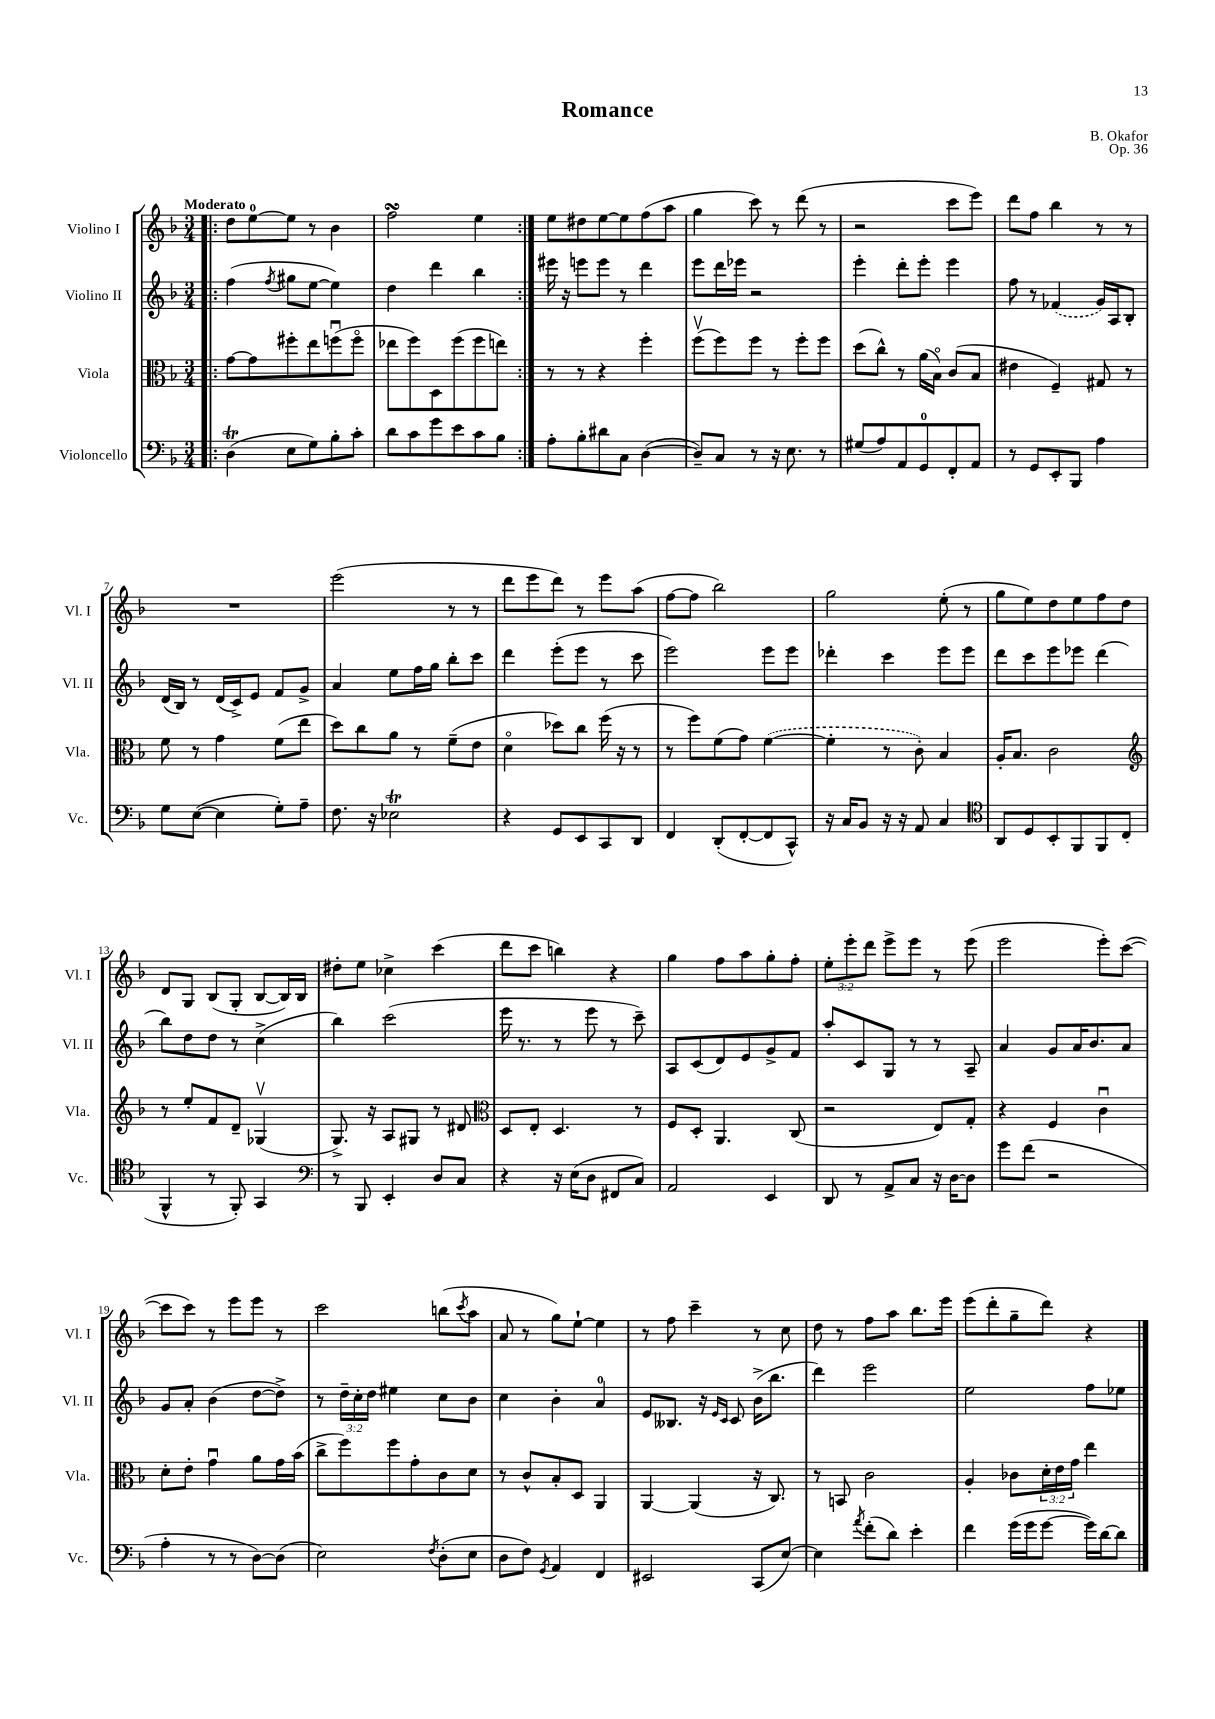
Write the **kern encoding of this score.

**kern	**kern	**kern	**kern
*staff4	*staff3	*staff2	*staff1
*clefF4	*clefC3	*clefG2	*clefG2
*k[b-]	*k[b-]	*k[b-]	*k[b-]
*M3/4	*M3/4	*M3/4	*M3/4
=!|:	=!|:	=!|:	=!|:
(4D	[8g	(4ff	8dd
.	8g]	.	[8ee
.	.	8qff	.
8E	8ff#'	8gg#	8ee]
8G)	8ee	[8ee	8r
8B-'	(8ffu	4ee])	4b-
8c'	8ffo	.	.
=	=	=	=
8d	8ee-	4dd	2ff
8c	8ff)	.	.
8g	8D	4ddd	.
8e	(8ff	.	.
8c	8ff	4bb-	4ee
8B-	8ee)	.	.
=:|!	=:|!	=:|!	=:|!
8A'	8r	16eee#	8ee
.	.	16r	.
8B-'	8r	8eee	8dd#
8d#	4r	8eee	[8ee
8C	.	8r	8ee]
([4D	4ff'	4ddd	(8ff
.	.	.	8aa
=	=	=	=
8D~])	(8ffv	8eee	4gg
8C	8ff)	16ddd	.
.	.	16eee-	.
8r	8ff	2r	8ccc)
16r	8r	.	8r
8.E	.	.	.
.	8ff'	.	(8ddd
8r	8ff	.	8r
=	=	=	=
(8G#	(8dd	4eee'	2r
8A)	8cc^^)	.	.
8AA	8r	8ddd'	.
8GG	(16a	8eee'	.
.	16B-o)	.	.
8FF'	(8c	4eee	8ccc
8AA	8B-	.	8eee)
=	=	=	=
8r	4e#	8ff	8ddd
8GG	.	8r	8ff
8EE'	4F~)	(4f-	4bb-
8BBB-	.	.	.
4A	8G#	16g)	8r
.	.	16A	.
.	8r	8B-'	8r
=	=	=	=
8G	8f	(16d	2.r
.	.	16B-)	.
([8E	8r	8r	.
4E]	4g	(16d	.
.	.	16c^)	.
.	.	8e	.
8G')	(8f	8f	.
8A~	8ee	8g^	.
=	=	=	=
8.F	8dd)	4a	(2eee
.	8cc	.	.
16r	.	.	.
2E-	8a	8ee	.
.	8r	16ff	.
.	.	16gg	.
.	(8f~	8bb-'	8r
.	8e	8ccc	8r
=	=	=	=
4r	4do	4ddd	8ddd
.	.	.	8eee
8GG	8dd-)	(8eee'	8ddd)
8EE	8cc	8eee	8r
8CC	(16ff	8r	8eee
.	16r	.	.
8DD	8r	8ccc	(8aa
=	=	=	=
4FF	8r	2eee)	[8ff
.	8ff)	.	8ff]
(8DD'	(8f	.	2bb-)
[8FF'	8g)	.	.
8FF]	([4f	8eee	.
8CC^^)	.	8eee	.
=	=	=	=
16r	4f']	4ddd-'	2gg
16C	.	.	.
8BB-	.	.	.
16r	8r	4ccc	.
16r	.	.	.
8AA	8c')	.	.
4C	4B-	8eee	(8ee'
.	.	8eee	8r
=	=	=	=
*clefC4	*	*	*
8AA	16A'	8ddd	8gg
.	8.B-	.	.
8D	.	8ccc	8ee)
8BB-'	2c	8eee	8dd
8FF	.	8eee-	8ee
8FF	.	(4ddd	8ff
(8C	.	.	8dd
=	=	=	=
*	*clefG2	*	*
4FF^^	8r	8bb-)	8d
.	8ee'	8dd	8G
8r	8f	8dd	(8B-
8FF')	8d~	8r	8G'
4GG	(4G-v	(4cc^	[8B-
.	.	.	16B-])
.	.	.	16B-
=	=	=	=
*clefF4	*	*	*
8r	8.G^)	4bb-)	8dd#'
8BBB-	.	.	8ee
.	16r	.	.
4EE'	8A	(2ccc	4cc-^
.	8G#	.	.
8D	8r	.	(4ccc
8C	8d#	.	.
=	=	=	=
*	*clefC3	*	*
4r	8D	16eee	8ddd
.	.	8.r	.
.	8E'	.	8ccc
16r	4.D	8r	4bb)
(16E	.	.	.
8D	.	8eee	.
8FF#	.	8r	4r
8C)	8r	8ccc~)	.
=	=	=	=
2AA	8F	8A	4gg
.	8D'	(8c	.
.	4.AA	8d)	8ff
.	.	8e	8aa
4EE	.	8g^	8gg'
.	(8C	8f	8ff'
=	=	=	=
8DD	2r	8aa'	12ee'
.	.	.	12eee'
8r	.	8c	.
.	.	.	12ddd
8AA^	.	8G	8eee^
8C	.	8r	8eee
16r	8E)	8r	8r
[16D	.	.	.
8D]	8G'	8A~	(8eee
=	=	=	=
8g	4r	4a	2eee
(8f	.	.	.
2r	4F	8g	.
.	.	16a	.
.	.	8.b-	.
.	4cu	.	8eee')
.	.	8a	([8ccc
=	=	=	=
4A'	8d'	8g	8ccc]
.	8e'	8a'	8ccc)
8r	4gu	(4b-	8r
8r	.	.	8eee
[8D)	8a	[8dd	8eee
(8D]	16g	8dd^])	8r
.	(16b-	.	.
=	=	=	=
2E)	8cc^	8r	2ccc
.	8ff)	24dd~	.
.	.	24cc'	.
.	.	24dd	.
.	8ff	4ee#	.
.	8g'	.	.
8qF	.	.	.
(8D'	8c	8cc	(8bb
.	.	.	8qccc
8E	8d	8b-	8aa
=	=	=	=
8D	8r	4cc	8a
8F)	8c^^	.	8r
8qGG	.	.	.
4AA	8B-'	4b-'	8gg)
.	8D	.	[8ee`
4FF	4AA	4a	4ee]
=	=	=	=
2EE#	[4AA	8e	8r
.	.	8.B--	8ff
.	(4AA]	.	4ccc~
.	.	16r	.
.	.	16qqe	.
.	.	16qqc	.
.	.	8c	.
(8CC	16r	(16b-^	8r
.	8.C)	8.bb-	.
[8E)	.	.	8cc
=	=	=	=
4E]	8r	4ddd)	8dd
.	8BB	.	8r
8qa	.	.	.
(8f'	2c	2eee	8ff
8d)	.	.	8aa
4e'	.	.	8.bb-
.	.	.	16eee
=	=	=	=
4f	4A'	2ee	(8eee
.	.	.	8ddd'
(16g	8c-	.	8gg~
16g	.	.	.
[8g	24d'	.	8ddd)
.	24e	.	.
.	24g	.	.
16g])	4ee	8ff	4r
[16d	.	.	.
8d]	.	8ee-	.
==	==	==	==
*-	*-	*-	*-
